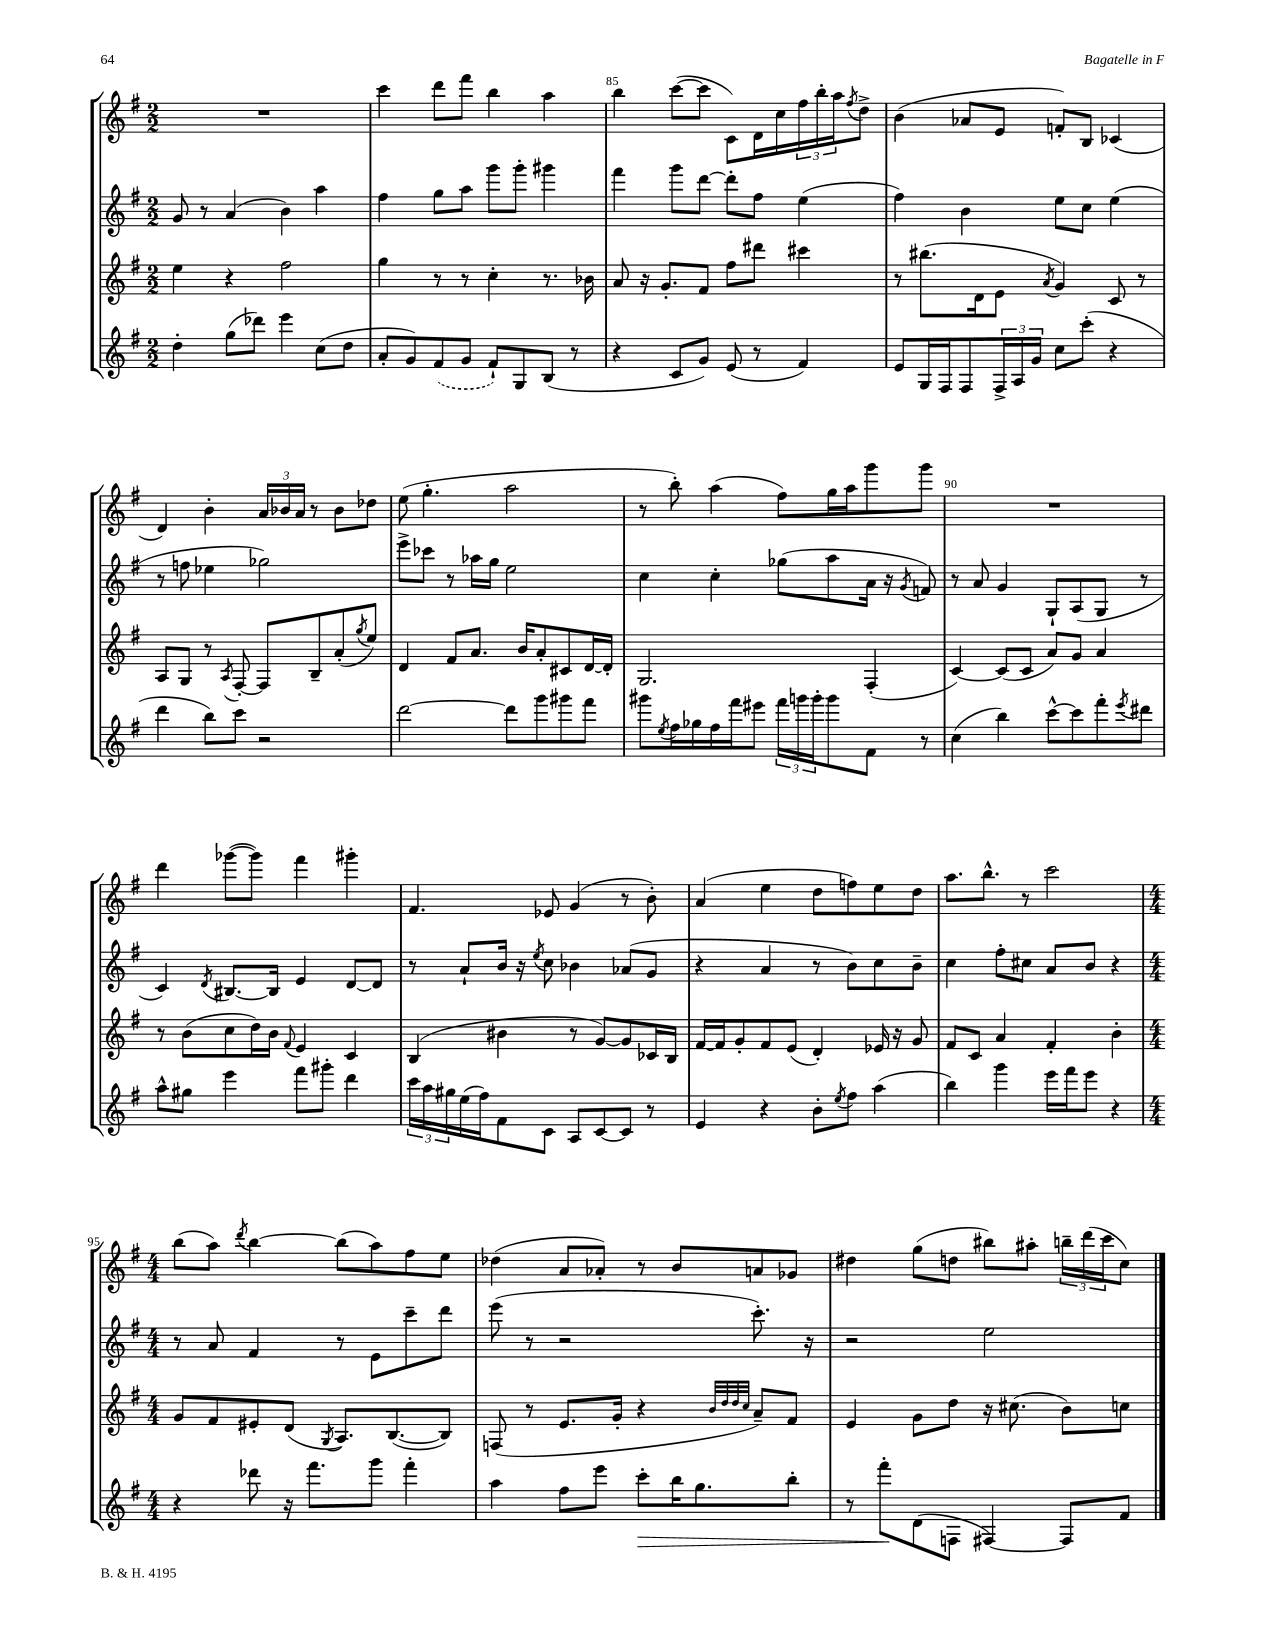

**kern	**kern	**kern	**kern
*staff4	*staff3	*staff2	*staff1
*clefG2	*clefG2	*clefG2	*clefG2
*k[f#]	*k[f#]	*k[f#]	*k[f#]
*M2/2	*M2/2	*M2/2	*M2/2
4dd'	4ee	8g	1r
.	.	8r	.
(8gg	4r	(4a	.
8ddd-)	.	.	.
4eee	2ff#	4b)	.
(8cc	.	4aa	.
8dd	.	.	.
=	=	=	=
8a'	4gg	4ff#	4ccc
8g)	.	.	.
(8f#	8r	8gg	8ddd
8g	8r	8aa	8fff#
8f#`)	4cc'	8ggg	4bb
8G	.	8ggg'	.
(8B	8.r	4ggg#	4aa
8r	.	.	.
.	16b-	.	.
=	=	=	=
4r	8a	4fff#	4bb
.	16r	.	.
.	8.g'	.	.
8c	.	8ggg	([8ccc
8g)	8f#	[8ddd	8ccc]
(8e	8ff#	8ddd']	8c)
8r	8ddd#	8ff#	16d
.	.	.	16cc
4f#)	4ccc#	(4ee	24ff#
.	.	.	24bb'
.	.	.	24aa
.	.	.	8qff#
.	.	.	8dd^
=	=	=	=
8e	8r	4ff#)	(4b
16G	(8.bb#	.	.
16F#	.	.	.
8F#	.	4b	8a-
.	16d	.	.
24F#^	8e	.	8e
24A	.	.	.
24g	.	.	.
.	8qa	.	.
8cc	4g)	8ee	8f')
(8ccc'	.	8cc	8B
4r	8c	(4ee	(4c-
.	8r	.	.
=	=	=	=
4ddd	8A	8r	4d)
.	8G	8ff	.
8bb)	8r	4ee-	4b'
.	8qA	.	.
8ccc	[8F#'	.	.
2r	8F#]	2gg-)	24a
.	.	.	24b-
.	.	.	24a
.	8B~	.	8r
.	(8a'	.	8b-
.	8qgg	.	.
.	8ee)	.	8dd-
=	=	=	=
[2ddd	4d	8eee^	(8ee
.	.	8ccc-	4.gg'
.	8f#	8r	.
.	8.a	16aa-	.
.	.	16gg	.
8ddd]	.	2ee	2aa
.	16b	.	.
8ggg	8a'	.	.
8ggg#	8c#	.	.
8fff#	[16d	.	.
.	16d']	.	.
=	=	=	=
8ggg#	2.G	4cc	8r
8qee	.	.	.
16ff#	.	.	8bb')
16gg-	.	.	.
16ff#	.	4cc'	(4aa
16fff#	.	.	.
8eee#	.	.	.
24fff#	.	(8gg-	8ff#)
24ggg	.	.	.
24ggg'	.	.	.
8ggg	.	8aa	16gg
.	.	.	16aa
8f#	(4F#'	16a	8ggg
.	.	16r	.
.	.	8qg	.
8r	.	8f)	8ggg
=	=	=	=
(4cc	[4c)	8r	1r
.	.	8a	.
4bb)	(8c]	4g	.
.	8c	.	.
[8ccc^^	8a)	8G`	.
8ccc]	8g	(8A	.
8fff#'	4a	8G	.
8qeee	.	.	.
8ddd#	.	8r	.
=	=	=	=
8aa^^	8r	4c)	4ddd
8gg#	(8b	.	.
.	.	8qd	.
4eee	8cc	[8.B#	([8ggg-
.	16dd)	.	8ggg-])
.	16b	16B#]	.
.	8qqf#	.	.
8fff#	4e	4e	4fff#
8ggg#'	.	.	.
4ddd	4c	[8d	4ggg#'
.	.	8d]	.
=	=	=	=
24ccc	(4B	8r	4.f#
24aa	.	.	.
24gg#	.	.	.
(16ee	.	8a`	.
16ff#)	.	.	.
8f#	4b#	16b	.
.	.	16r	.
.	.	8qee	.
8c	.	8cc	8e-
8A	8r	4b-	(4g
[8c	[8g)	.	.
8c]	8g]	(8a-	8r
8r	16c-	8g	8b')
.	16B	.	.
=	=	=	=
4e	[16f#	4r	(4a
.	16f#]	.	.
.	8g'	.	.
4r	8f#	4a	4ee
.	(8e	.	.
8b'	4d')	8r	8dd
8qee	.	.	.
8ff#	.	8b)	8ff)
(4aa	16e-	8cc	8ee
.	16r	.	.
.	8g	8b~	8dd
=	=	=	=
4bb)	8f#	4cc	8.aa
.	8c	.	.
.	.	.	8.bb^^
4ggg	4a	8ff#'	.
.	.	8cc#	8r
16eee	4f#'	8a	2ccc
16fff#	.	.	.
8eee	.	8b	.
4r	4b'	4r	.
=	=	=	=
*M4/4	*M4/4	*M4/4	*M4/4
4r	8g	8r	(8bb
.	8f#	8a	8aa)
.	.	.	8qddd
8ddd-	8e#'	4f#	[4bb
16r	(8d	.	.
8.fff#	.	.	.
.	8qG	.	.
.	8.A)	8r	(8bb]
8ggg	.	8e	8aa)
.	([8.B	.	.
4fff#'	.	8ccc~	8ff#
.	8B])	8ddd	8ee
=	=	=	=
4aa	(8F	(8eee	(4dd-
.	8r	8r	.
8ff#	8.e	2r	8a
8eee	.	.	8a-')
.	16g'	.	.
8ccc'	4r	.	8r
16bb	.	.	8b
8.gg	.	.	.
.	32qqb	.	.
.	32qqdd	.	.
.	32qqdd	.	.
.	32qqcc	.	.
.	8a~)	8.ccc')	8a
8bb'	8f#	.	8g-
.	.	16r	.
=	=	=	=
8r	4e	2r	4dd#
8fff#'	.	.	.
(8d	8g	.	(8gg
8F	8dd	.	8dd
[4F#)	16r	2ee	8bb#)
.	(8.cc#	.	.
.	.	.	8aa#'
8F#]	8b)	.	24bb~
.	.	.	(24ddd
.	.	.	24ccc
8f#	8cc	.	8cc)
==	==	==	==
*-	*-	*-	*-
